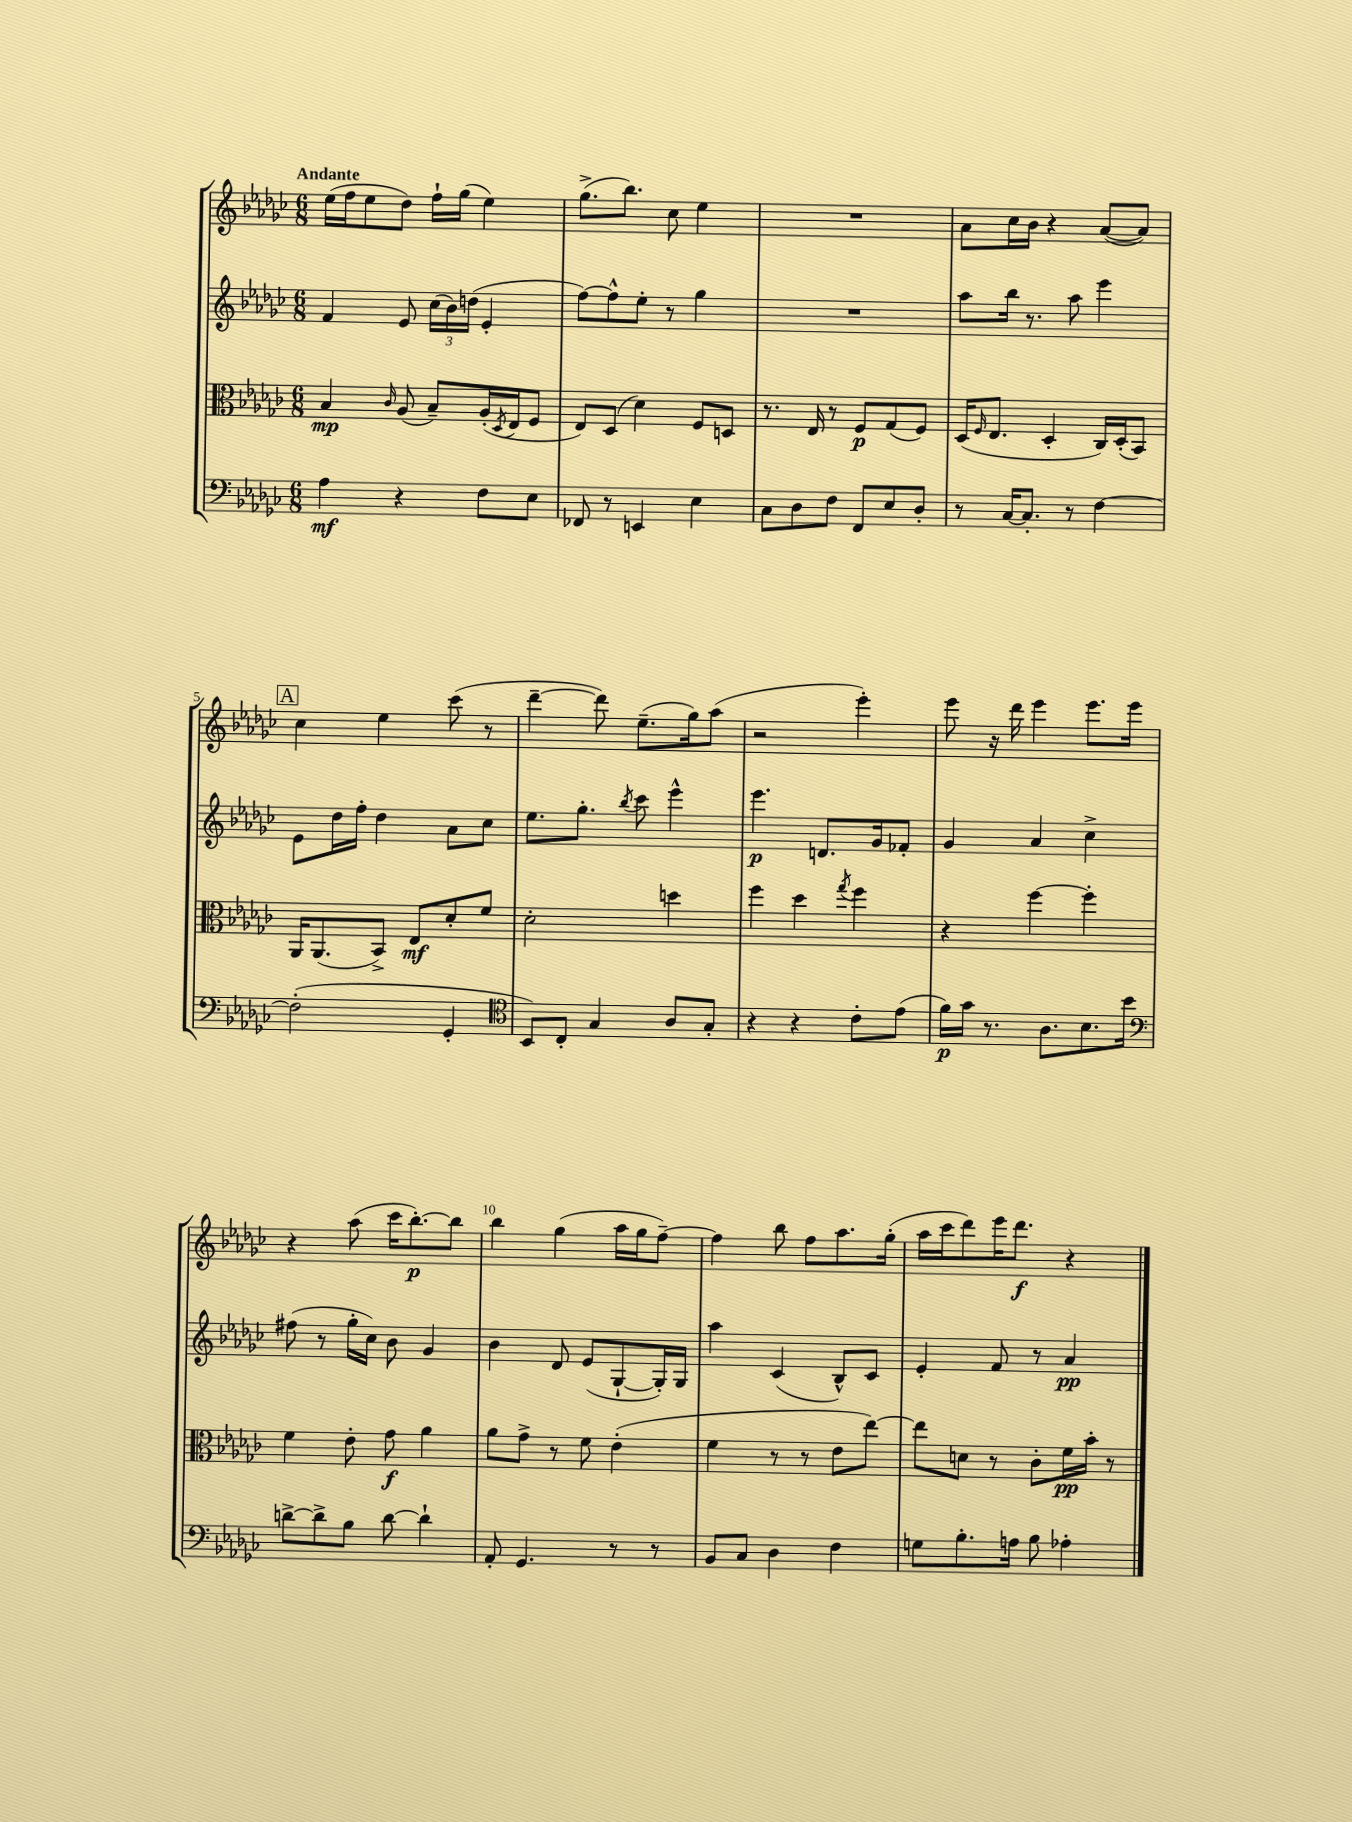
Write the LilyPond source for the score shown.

<<
\new StaffGroup <<
\new Staff = "s0" {
    \clef treble \key ges \major \numericTimeSignature \time 6/8 \tempo "Andante"
    ees''16( f''16 ees''8 des''8) f''16-! ges''16( ees''4) |
    ges''8.->( bes''8.) ces''8 ees''4 |
    R2. |
    aes'8 ces''16 bes'16 r4 aes'8~( aes'8) |
    \mark \markup { \box "A" } ces''4 ees''4 ces'''8( r8 |
    des'''4~-- des'''8) ees''8.--( ges''16) aes''8( |
    r2 ees'''4-.) |
    ees'''8 r16 des'''16 ees'''4 ees'''8. ees'''16 |
    r4 aes''8( ces'''16 bes''8.~-.\p) bes''8 |
    bes''4 ges''4( aes''16 ges''16 f''8~--) |
    f''4 bes''8 f''8 aes''8. ges''16-.( |
    aes''16 ces'''16 des'''8) ees'''16 des'''8.\f r4 \bar "|." |
}
\new Staff = "s1" {
    \clef treble \key ges \major \numericTimeSignature \time 6/8
    f'4 ees'8 \tuplet 3/2 { ces''16( bes'16) d''16( } ees'4-. |
    f''8~) f''8-^ ees''8-. r8 ges''4 |
    R2. |
    aes''8 bes''16 r8. aes''8 ees'''4 |
    \mark \markup { \box "A" } ees'8 des''16 f''16-. des''4 aes'8 ces''8 |
    ees''8. ges''8.-. \acciaccatura { bes''8 } ces'''8 ees'''4-^ |
    ees'''4.\p d'8. ges'16 fes'8-. |
    ges'4 aes'4 ces''4-> |
    fis''8( r8 ges''16-. ces''16) bes'8 ges'4 |
    bes'4 des'8 ees'8( ges8~-! ges16-.) ges16 |
    aes''4 ces'4( bes8-^) ces'8 |
    ees'4-. f'8 r8 aes'4\pp \bar "|." |
}
\new Staff = "s2" {
    \clef alto \key ges \major \numericTimeSignature \time 6/8
    bes4\mp \grace { ces'16 } aes8( bes8--) aes16-.( \acciaccatura { des8 } ees16 f8 |
    ees8) des8( des'4) f8 d8 |
    r8. ees16 r8 f8\p ges8( f8) |
    des16( \grace { f16 } ees8. des4-. ces16) des16-.( bes,8) |
    \mark \markup { \box "A" } aes,16 aes,8.( bes,8->) ees8\mf des'8-. f'8 |
    des'2-. d''4 |
    f''4 des''4 \acciaccatura { ges''8 } f''4 |
    r4 f''4~ f''4-. |
    f'4 ees'8-. ges'8\f aes'4 |
    aes'8 ges'8-> r8 f'8 ees'4-.( |
    f'4 r8 r8 ees'8 ees''8~) |
    ees''8 d'8 r8 ces'8-. f'16\pp bes'16-. r8 \bar "|." |
}
\new Staff = "s3" {
    \clef bass \key ges \major \numericTimeSignature \time 6/8
    aes4\mf r4 f8 ees8 |
    fes,8 r8 e,4 ees4 |
    ces8 des8 f8 f,8 ees8 des8-. |
    r8 ces16~ ces8.-. r8 f4~ |
    \mark \markup { \box "A" } f2-.( ges,4-. |
    \clef tenor bes,8) ces8-. ges4 aes8 ges8-. |
    r4 r4 ces'8-. ees'8( |
    f'16\p) ges'16 r8. aes8. bes8. bes'16 |
    \clef bass d'8~-> d'8-> bes8 d'8~ d'4-! |
    aes,8-. ges,4. r8 r8 |
    bes,8 ces8 des4 f4 |
    g8 bes8.-. a16 bes8 aes4-. \bar "|." |
}
>>
>>
\layout { \context { \Score \override BarNumber.break-visibility = ##(#f #t #t) barNumberVisibility = #(every-nth-bar-number-visible 5) } }
